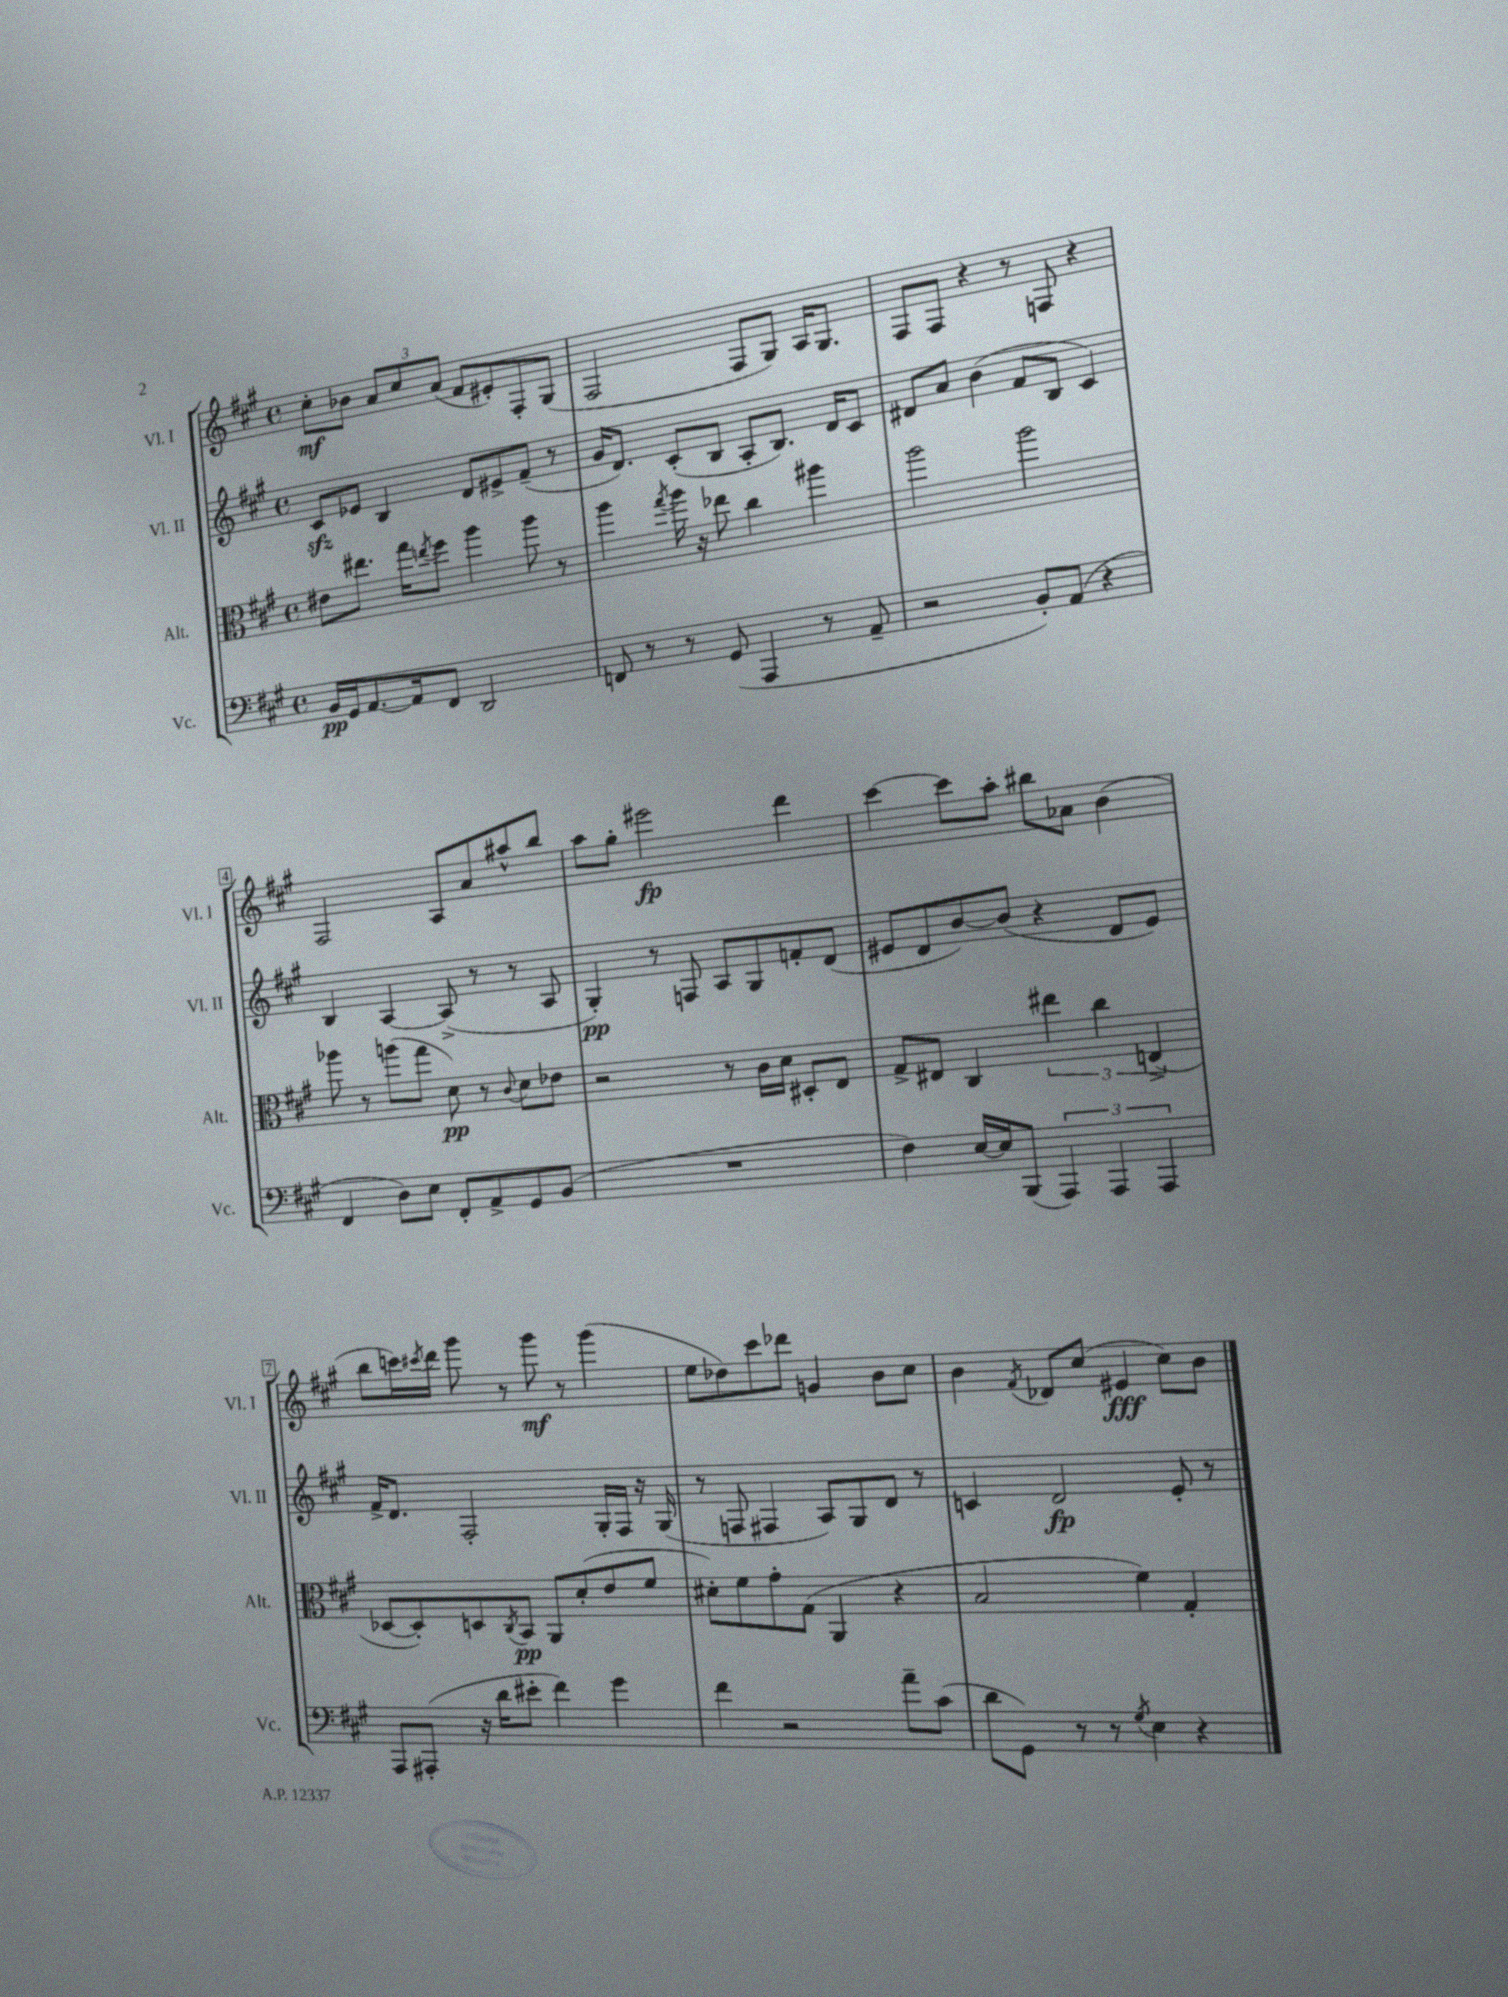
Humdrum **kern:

**kern	**kern	**kern	**kern
*staff4	*staff3	*staff2	*staff1
*clefF4	*clefC3	*clefG2	*clefG2
*k[f#c#g#]	*k[f#c#g#]	*k[f#c#g#]	*k[f#c#g#]
*M4/4	*M4/4	*M4/4	*M4/4
*met(c)	*met(c)	*met(c)	*met(c)
16BB	8e#	8c#	8cc#'
16GG#	.	.	.
[8.AA	8.ee#	8e-	8b-
.	.	4B	12a
16AA]	16gg#	.	.
.	.	.	12cc#
.	8qee	.	.
8FF#	8ff#	.	.
.	.	.	(12a
2DD	4aa	8d	8f#
.	.	8e#^	8e#')
.	8aa	(8f#~	8F#'
.	8r	8r	(8G#
=	=	=	=
8FF	4aa	16g#	2F#
.	.	8.d)	.
8r	.	.	.
.	8qgg#	.	.
8r	16aa	(8c#'	.
.	16r	.	.
(8GG#	8ee-	8B	.
4AAA	4cc#	8A'	8F#
.	.	8.B)	8G#)
8r	4aa#	.	16A
.	.	16d	8.G#
8AA~	.	8c#	.
=	=	=	=
2r	2aa	8d#	8F#
.	.	8a	8F#
.	.	(4b	4r
8BB')	2aa	8f#	8r
(8AA	.	8B	8F
4r	.	4c#)	4r
=	=	=	=
4FF#	8aa-	4B	2F#
.	8r	.	.
8D)	(8aa	[4A	.
8E	8gg#	.	.
8FF#'	8d)	(8A^]	8A
8AA^	8r	8r	8a
.	8qqc#	.	.
8GG#	8d	8r	8aa#^^
(8BB	8e-	8A	8bb
=	=	=	=
1r	2r	4G#')	8aa
.	.	.	8gg#'
.	.	8r	2eee#
.	.	8F	.
.	8r	8A	.
.	16c#	8G#	.
.	16d	.	.
.	8D#'	8f'	4ddd
.	8E	(8d	.
=	=	=	=
4F#)	8G#^	8e#	[4ccc#
.	8E#	8d	.
[16E	4C#	[8b)	8ccc#]
16E]	.	.	.
(8BBB	.	(8b]	8aa'
6AAA)	6ee#	4r	8bb#
.	.	.	8a-
6AAA	6cc#	.	.
.	.	8d	(4b
6AAA	(6E^	.	.
.	.	8e#)	.
=	=	=	=
8AAA	[8D-	16f#^	8bb
.	.	8.d	.
(8AAA#'	8D-'])	.	16ccc)
.	.	.	8qccc#
.	.	.	16ddd
16r	8D	2F#'	8ggg#
16d	.	.	.
.	8qC#	.	.
8e#'	8BB	.	8r
4f#)	8AA	.	8ggg#
.	(8d'	.	8r
4g#	8e	16G#'	(4ggg#
.	.	16F#	.
.	8f#	16r	.
.	.	(16G#	.
=	=	=	=
4f#	8d#')	8r	8ee
.	8f#	8F	8dd-)
2r	8g#'	4F#	8ccc#
.	(8G#	.	8ddd-
.	4AA	8A)	4g
.	.	8G#	.
8a~	4r	8d	8b
(8c#	.	8r	8cc#
=	=	=	=
8d	2B	4c	4b
8GG#)	.	.	.
.	.	.	8qf#
8r	.	2d	8d-
8r	.	.	(8cc#
8qG#	.	.	.
4E	4f#)	.	4e#
4r	4G#'	8e'	8cc#)
.	.	8r	8b
==	==	==	==
*-	*-	*-	*-
